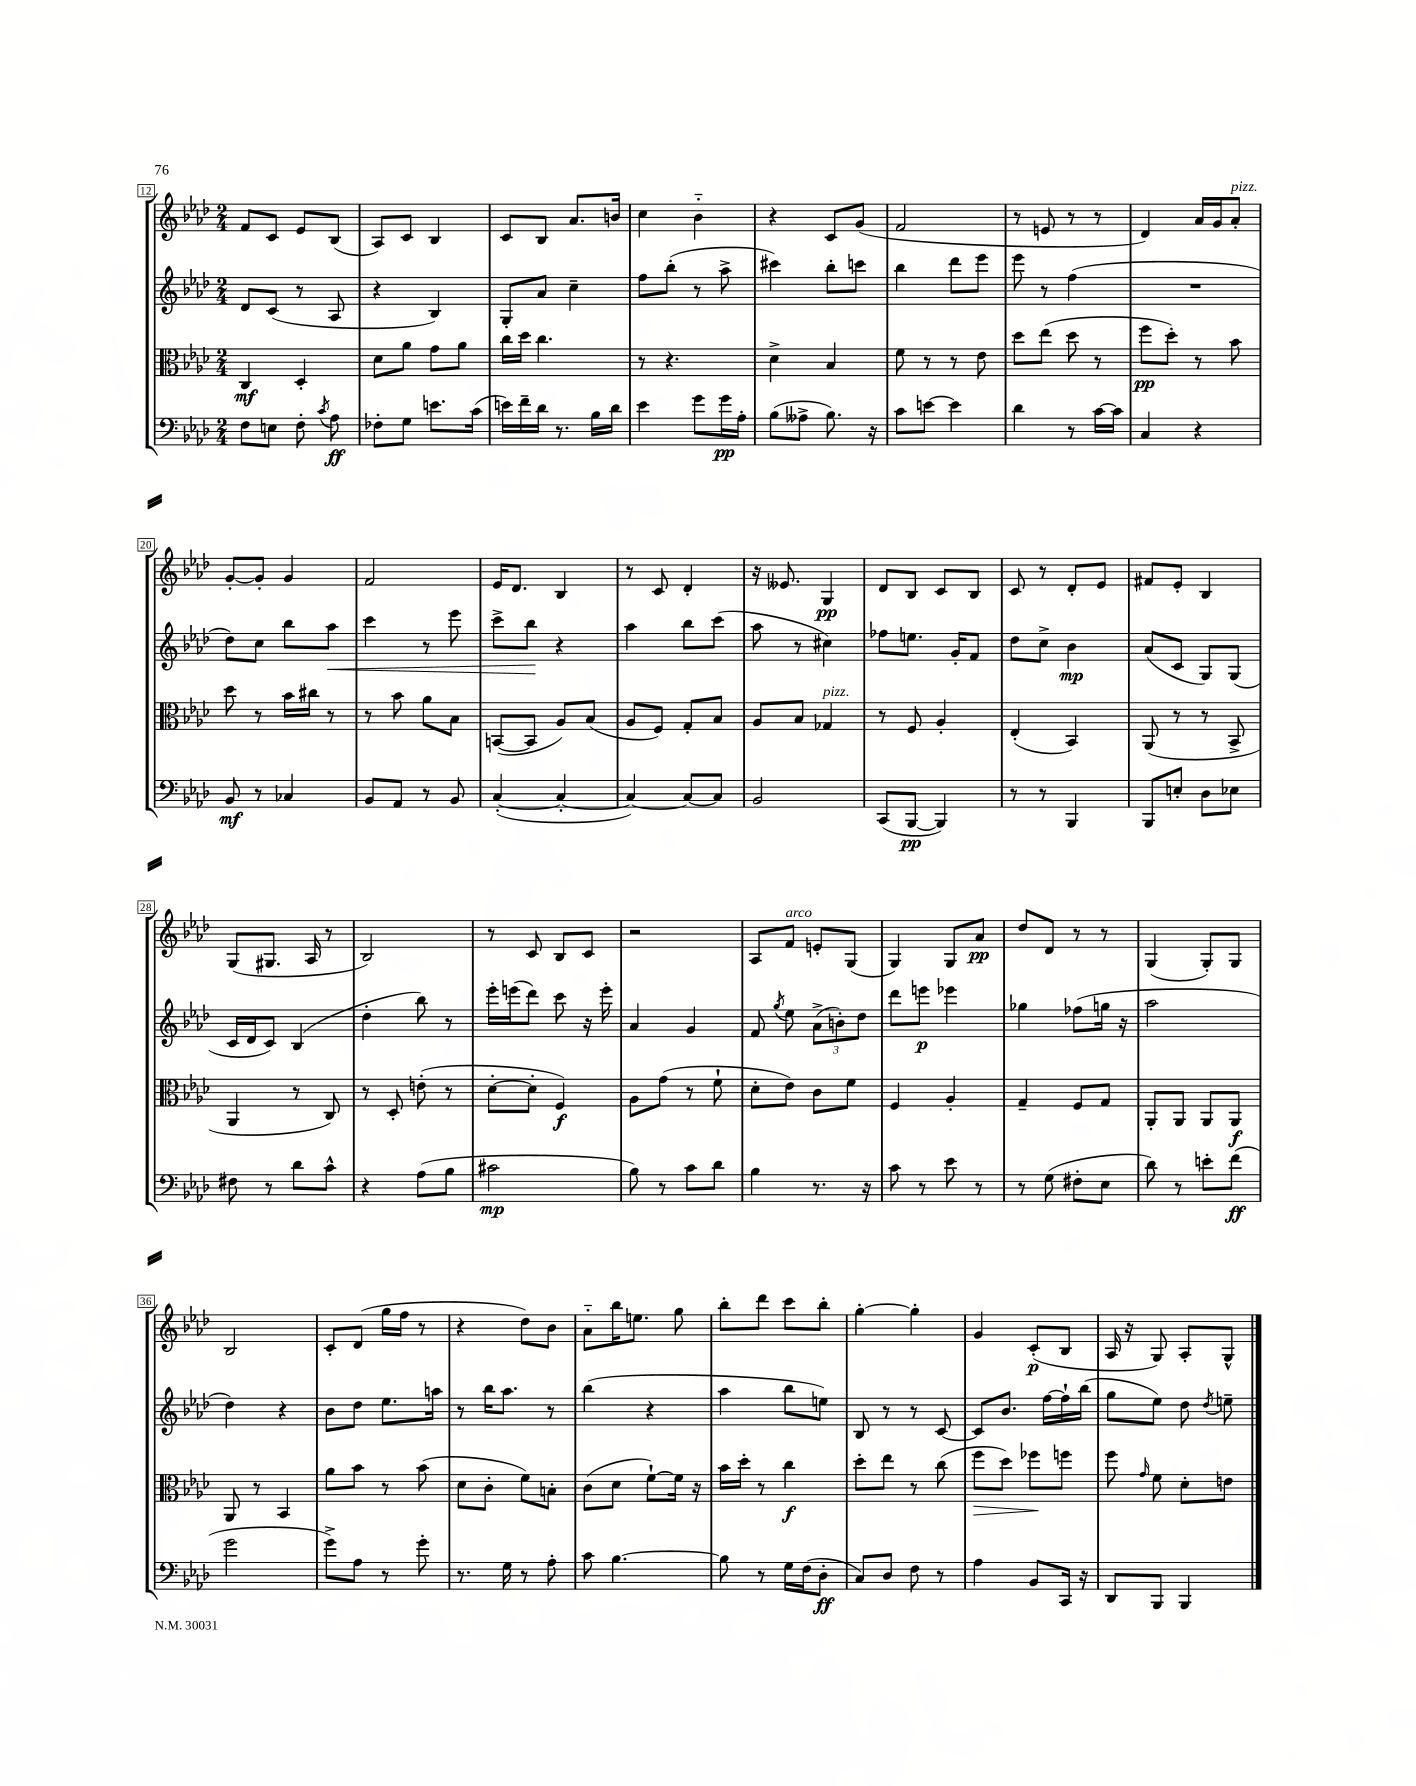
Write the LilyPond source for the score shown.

<<
\new StaffGroup <<
\new Staff = "s0" {
    \clef treble \key aes \major \numericTimeSignature \time 2/4
    \autoBeamOff f'8[ c'8] ees'8[ bes8]( |
    aes8[) c'8] bes4 |
    c'8[ bes8] aes'8.[ b'16] |
    c''4 bes'4-_ |
    r4 c'8[ g'8]( |
    f'2 |
    r8 e'8 r8 r8 |
    des'4) aes'16[ g'16 aes'8]-.^\markup { \italic "pizz." } |
    g'8[~-. g'8]-. g'4 |
    f'2 |
    ees'16[ des'8.] bes4 |
    r8 c'8 des'4-. |
    r16 eeses'8. g4\pp |
    des'8[ bes8] c'8[ bes8] |
    c'8 r8 des'8[-. ees'8] |
    fis'8[ ees'8]-. bes4 |
    g8[( gis8.] aes16 r8 |
    bes2) |
    r8 c'8 bes8[ c'8] |
    r2 |
    aes8[ f'8]^\markup { \italic "arco" } e'8[-. g8]( |
    g4) g8[ aes'8]\pp |
    des''8[ des'8] r8 r8 |
    g4( g8[-.) g8] |
    bes2 |
    c'8[-. des'8]( g''16[ f''16] r8 |
    r4 des''8[) bes'8] |
    aes'8[-_ bes''16 e''8.] g''8 |
    bes''8[-. des'''8] c'''8[ bes''8]-. |
    g''4~-. g''4-. |
    g'4 c'8[-.\p( bes8] |
    aes16 r16 g8) aes8[-. g8]-^ \bar "|." |
}
\new Staff = "s1" {
    \clef treble \key aes \major \numericTimeSignature \time 2/4
    \autoBeamOff des'8[ c'8]( r8 aes8 |
    r4 bes4) |
    g8[-. aes'8] c''4-- |
    f''8[ bes''8]-.( r8 aes''8-> |
    cis'''4) bes''8[-. c'''8] |
    bes''4 des'''8[ ees'''8] |
    ees'''8 r8 f''4( |
    R2 |
    des''8[) c''8] bes''8[ aes''8]\< |
    c'''4 r8 ees'''8 |
    c'''8[-> bes''8]\! r4 |
    aes''4 bes''8[ c'''8]( |
    aes''8 r8 cis''4) |
    fes''8[ e''8.] g'16[-. f'8] |
    des''8[ c''8]-> bes'4\mp |
    aes'8[( c'8] g8[) g8]( |
    c'16[ des'16 c'8]) bes4( |
    des''4-. bes''8) r8 |
    ees'''16[-. e'''16( des'''8]) c'''8 r16 e'''16-. |
    aes'4 g'4 |
    f'8 \acciaccatura { g''8 } ees''8 \tuplet 3/2 { aes'8[->( b'8-.) des''8] } |
    des'''8[ e'''8]\p ees'''4 |
    ges''4 fes''8[( g''16] r16 |
    aes''2 |
    des''4) r4 |
    bes'8[ des''8] ees''8.[ a''16] |
    r8 bes''16[ aes''8.] r8 |
    bes''4( r4 |
    aes''4 bes''8[ e''8]) |
    bes8 r8 r8 c'8~ |
    c'8[ bes'8.] f''16[~ f''16-! bes''16]( |
    g''8[ ees''8]) des''8 \acciaccatura { des''8 } e''8-- \bar "|." |
}
\new Staff = "s2" {
    \clef alto \key aes \major \numericTimeSignature \time 2/4
    \autoBeamOff c4\mf des4-. |
    des'8[ aes'8] g'8[ aes'8] |
    c''16[ des''16] c''4. |
    r8 r4. |
    des'4-> bes4 |
    f'8 r8 r8 ees'8 |
    des''8[ ees''8]( des''8 r8 |
    f''8[\pp des''8]-.) r8 bes'8 |
    des''8 r8 bes'16[ cis''16] r8 |
    r8 bes'8 aes'8[ bes8] |
    b,8[~( b,8] aes8[) bes8]( |
    aes8[ f8]) g8[-. bes8] |
    aes8[ bes8] ges4^\markup { \italic "pizz." } |
    r8 f8 aes4-. |
    ees4-.( bes,4) |
    aes,8( r8 r8 bes,8-> |
    aes,4 r8 c8) |
    r8 des8-. e'8-.( r8 |
    des'8[~-. des'8]-. f4\f) |
    aes8[ g'8]( r8 f'8-! |
    des'8[-. ees'8]) c'8[ f'8] |
    f4 aes4-. |
    g4-- f8[ g8] |
    aes,8[-. aes,8] aes,8[ aes,8]\f |
    aes,8 r8 bes,4 |
    aes'8[ bes'8] r8 bes'8( |
    des'8[ c'8]-. f'8[) b8]-. |
    c'8[( des'8] f'8[~-!) f'16] r16 |
    bes'16[ des''16]-. r8 c''4\f |
    des''8[-. ees''8] r8 c''8( |
    f''8[\> des''8]) fes''8[\! f''8] |
    f''8 \grace { g'16 } f'8 des'8[-. e'8] \bar "|." |
}
\new Staff = "s3" {
    \clef bass \key aes \major \numericTimeSignature \time 2/4
    \autoBeamOff f8[ e8] f8-. \acciaccatura { c'8 } aes8\ff |
    fes8[-. g8] e'8.[ c'16]( |
    e'16[) f'16-- des'16] r8. bes16[ des'16] |
    ees'4 g'8[ g'16\pp aes16]-. |
    bes8[( aeses8]-> bes8.) r16 |
    c'8[ e'8]~ e'4 |
    des'4 r8 c'16[~ c'16] |
    c4 r4 |
    bes,8\mf r8 ces4 |
    bes,8[ aes,8] r8 bes,8 |
    c4~-.( c4~-. |
    c4~) c8[~ c8] |
    bes,2 |
    c,8[( bes,,8]~\pp bes,,4) |
    r8 r8 bes,,4 |
    bes,,8[ e8]-. des8[ ees8] |
    fis8 r8 des'8[ c'8]-^ |
    r4 aes8[( bes8] |
    cis'2\mp |
    bes8) r8 c'8[ des'8] |
    bes4 r8. r16 |
    c'8 r8 ees'8 r8 |
    r8 g8( fis8[-. ees8] |
    des'8) r8 e'8[-. f'8]\ff( |
    g'2 |
    g'8[->) aes8] r8 g'8-. |
    r8. g16 r8 aes8-. |
    c'8 bes4.~ |
    bes8 r8 g16[ f16( des8]-.\ff |
    c8[) des8] f8 r8 |
    aes4 bes,8[ c,16] r16 |
    des,8[ bes,,8] bes,,4 \bar "|." |
}
>>
>>
\layout { \context { \Score currentBarNumber = #12 \override BarNumber.stencil = #(make-stencil-boxer 0.1 0.3 ly:text-interface::print) } }
